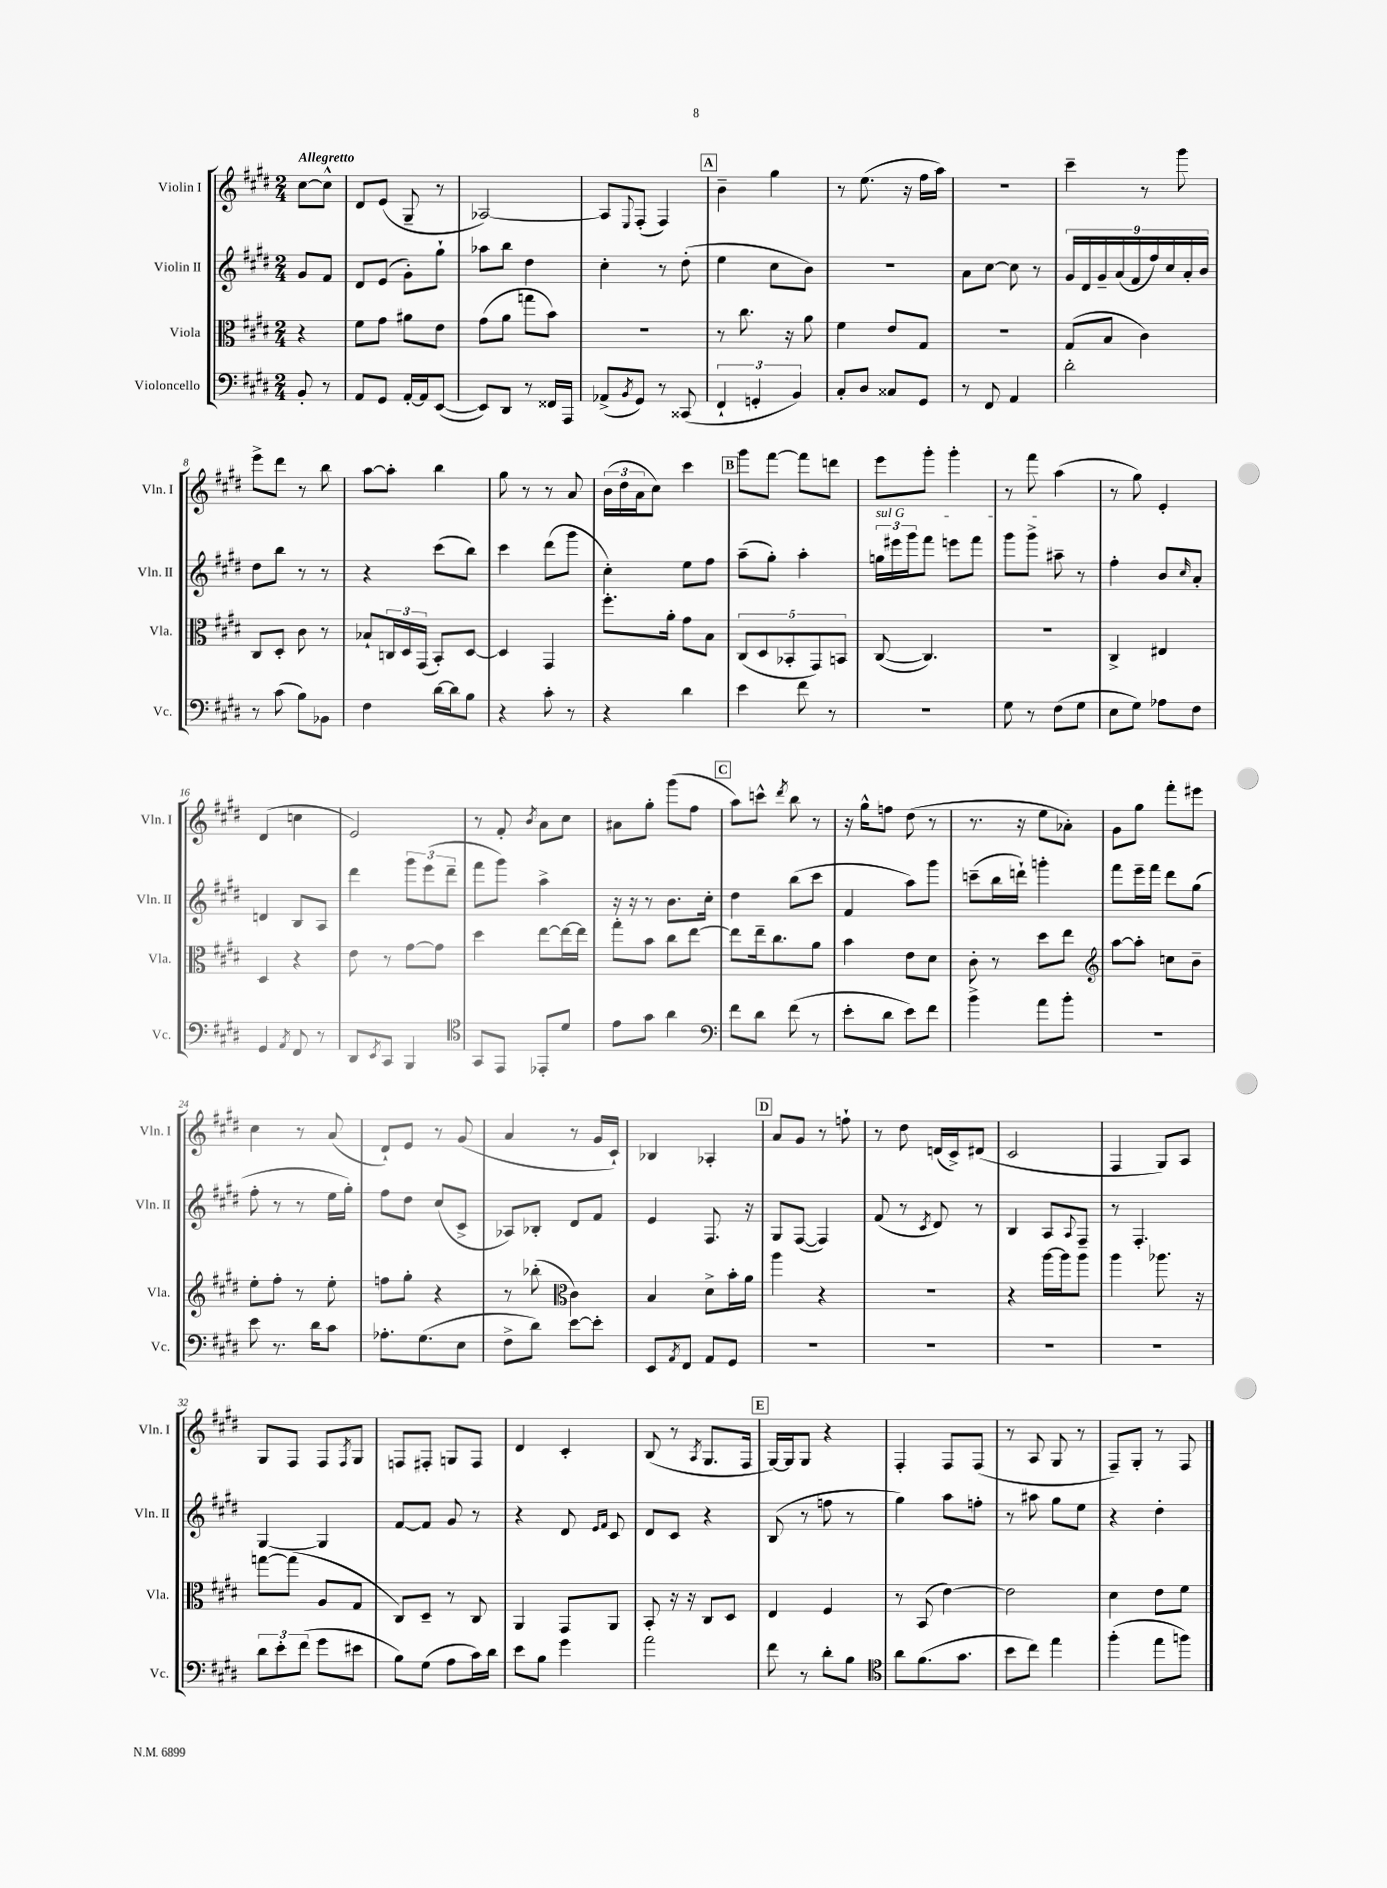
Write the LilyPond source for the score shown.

<<
\new StaffGroup <<
\new Staff = "s0" \with { instrumentName = "Violin I" shortInstrumentName = "Vln. I" } {
    \clef treble \key e \major \numericTimeSignature \time 2/4 \partial 4 \tempo "Allegretto"
    cis''8~ cis''8-^ |
    dis'8 e'8( gis8-- r8 |
    aes2~) |
    aes8 \appoggiatura { e8 } fis8-.( fis4) |
    \mark \markup { \box "A" } b'4-- gis''4 |
    r8 e''8.( r16 fis''16 a''16) |
    R2 |
    cis'''4-- r8 gis'''8 |
    e'''8-> dis'''8 r8 b''8 |
    a''8~ a''8-. b''4 |
    gis''8 r8 r8 a'8 |
    \tuplet 3/2 { b'16( dis''16 a'16 } cis''8) cis'''4 |
    \mark \markup { \box "B" } gis'''8 fis'''8~ fis'''8 d'''8 |
    e'''8 gis'''8-. gis'''4-. |
    r8 fis'''8 a''4( |
    r8 gis''8) e'4-. |
    dis'4( c''4 |
    e'2) |
    r8 fis'8-. \acciaccatura { b'8 } a'8 cis''8 |
    ais'8 gis''8-. gis'''8( fis''8 |
    \mark \markup { \box "C" } a''8) c'''8-^ \acciaccatura { dis'''8 } b''8 r8 |
    r16 gis''16-^ f''8 dis''8( r8 |
    r8. r16 e''8 aes'8-.) |
    gis'8 gis''8 fis'''8-. eis'''8 |
    cis''4 r8 a'8( |
    dis'8-!) e'8 r8 gis'8( |
    a'4 r8 gis'16 cis'16-!) |
    bes4 aes4-. |
    \mark \markup { \box "D" } a'8 gis'8 r8 f''8-! |
    r8 dis''8 d'16( cis'16->) dis'8( |
    cis'2 |
    fis4 gis8) a8 |
    gis8 fis8 fis8 \acciaccatura { fis8 } gis8 |
    f8 fis8-. g8 fis8 |
    dis'4 cis'4-. |
    b8( r8 \acciaccatura { a8 } gis8. fis16 |
    \mark \markup { \box "E" } gis16~) gis16 gis8 r4 |
    fis4-. fis8 fis8( |
    r8 a8 gis8 r8 |
    fis8--) gis8-. r8 fis8 \bar "|." |
}
\new Staff = "s1" \with { instrumentName = "Violin II" shortInstrumentName = "Vln. II" } {
    \clef treble \key e \major \numericTimeSignature \time 2/4 \partial 4
    gis'8 fis'8 |
    dis'8 e'8( gis'8-.) gis''8-! |
    aes''8 b''8 dis''4 |
    cis''4-. r8 dis''8-.( |
    \mark \markup { \box "A" } e''4 cis''8 b'8) |
    R2 |
    a'8 cis''8~ cis''8 r8 |
    \tuplet 9/8 { gis'16 dis'16 gis'16-- a'16( fis'16 fis''16) cis''16 a'16-. b'16 } |
    dis''8 b''8 r8 r8 |
    r4 cis'''8( b''8) |
    cis'''4 dis'''8( gis'''8 |
    cis''4-.) e''8 fis''8 |
    \mark \markup { \box "B" } a''8--( gis''8-.) a''4-. |
    \tuplet 3/2 { \once \override TextSpanner.bound-details.left.text = \markup { \italic "sul G" } g''16\startTextSpan eis'''16 gis'''16 } fis'''8 e'''8 fis'''8 |
    gis'''8 gis'''8-> ais''8--\stopTextSpan r8 |
    fis''4-. b'8 \grace { cis''16 } a'8-. |
    d'4 b8 a8 |
    dis'''4 \tuplet 3/2 { gis'''8 e'''8( dis'''8-- } |
    fis'''8 gis'''8) a''4-> |
    r16 r16 r8 b'8. cis''16-. |
    \mark \markup { \box "C" } dis''4 b''8( cis'''8 |
    fis'4 a''8) gis'''8 |
    c'''8--( b''16 d'''16-!) g'''4-. |
    fis'''8 e'''16-- fis'''16 dis'''8 gis''8( |
    fis''8-. r8 r8 e''16 gis''16-.) |
    fis''8 dis''8 cis''8( cis'8-> |
    aes8) bes8-. dis'8 fis'8 |
    e'4 fis8. r16 |
    \mark \markup { \box "D" } gis8 fis8~( fis4) |
    fis'8( r8 \acciaccatura { cis'8 } dis'8) r8 |
    b4 a8 \appoggiatura { a8 } fis8-- |
    r8 fis4.-. |
    gis4~ gis4 |
    fis'8~ fis'8 gis'8 r8 |
    r4 dis'8 \grace { e'16 fis'16 } cis'8 |
    dis'8 cis'8 r4 |
    \mark \markup { \box "E" } b8( r8 f''8 r8 |
    gis''4) a''8 f''8-. |
    r8 ais''8 gis''8 e''8 |
    r4 dis''4-. \bar "|." |
}
\new Staff = "s2" \with { instrumentName = "Viola" shortInstrumentName = "Vla." } {
    \clef alto \key e \major \numericTimeSignature \time 2/4 \partial 4
    r4 |
    fis'8 gis'8 ais'8 e'8 |
    gis'8( a'8 g''8 b'8) |
    R2 |
    \mark \markup { \box "A" } r8 cis''8. r16 a'8 |
    fis'4 e'8 gis8 |
    r2 |
    gis8( b8 cis'4) |
    cis8 dis8-. cis'8 r8 |
    bes8-! \tuplet 3/2 { c16 dis16 gis,16( } b,8-.) dis8~ |
    dis4 gis,4 |
    fis''8.-. a'16-. gis'8 b8 |
    \mark \markup { \box "B" } \tuplet 5/4 { cis8( dis8 bes,8-. gis,8) b,8 } |
    cis8~( cis4.) |
    R2 |
    cis4-> eis4 |
    dis4 r4 |
    e'8 r8 gis'8~ gis'8 |
    dis''4 e''8~ e''16~ e''16 |
    gis''8-. b'8 cis''8 e''8~ |
    \mark \markup { \box "C" } e''8 e''16-- cis''8. a'8 |
    b'4 e'8 dis'8 |
    cis'8-. r8 dis''8 e''8 |
    \clef treble a''8~ a''8-. c''8 b'8-- |
    e''8-. fis''8-. r8 e''8-. |
    f''8 gis''8-. r4 |
    r8 bes''8-.( \clef alto cis'4) |
    b4 dis'8-> b'16-. a'16 |
    \mark \markup { \box "D" } a''4 r4 |
    R2 |
    r4 a''16~ a''16 a''8 |
    a''4 aes''8. r16 |
    g''8~ g''8( a8 gis8 |
    cis8) dis8-- r8 cis8 |
    a,4 gis,8 a,8 |
    b,8-. r16 r16 cis8 dis8 |
    \mark \markup { \box "E" } e4 fis4 |
    r8 b,8( e'4~) |
    e'2 |
    dis'4 e'8 fis'8 \bar "|." |
}
\new Staff = "s3" \with { instrumentName = "Violoncello" shortInstrumentName = "Vc." } {
    \clef bass \key e \major \numericTimeSignature \time 2/4 \partial 4
    b,8-. r8 |
    a,8 gis,8 a,16~-. a,16 e,8~( |
    e,8) dis,8 r8 fisis,16 a,,16 |
    aes,8->( \acciaccatura { b,8 } gis,8) r8 cisis,8( |
    \mark \markup { \box "A" } \tuplet 3/2 { fis,4-! g,4-. b,4) } |
    cis8-. dis8 cisis8 gis,8 |
    r8 fis,8 a,4 |
    dis'2-. |
    r8 cis'8( b8) bes,8 |
    fis4 dis'16~ dis'16 b8 |
    r4 cis'8-. r8 |
    r4 dis'4 |
    \mark \markup { \box "B" } e'4 fis'8 r8 |
    R2 |
    gis8 r8 fis8( gis8 |
    e8 gis8) aes8 fis8 |
    gis,4 \acciaccatura { a,8 } fis,8 r8 |
    dis,8 \acciaccatura { e,8 } cis,8 b,,4 |
    \clef tenor gis,8 e,8 ees,8-. dis'8 |
    e'8 gis'8 a'4 |
    \mark \markup { \box "C" } \clef bass fis'8 dis'8 fis'8( r8 |
    e'8-. dis'8 e'8) fis'8 |
    b'4-> a'8 b'8-. |
    r2 |
    e'8 r8. dis'16 cis'8 |
    aes8.-. gis8.( e8 |
    fis8-> dis'8) e'8~ e'8-. |
    e,8 \acciaccatura { a,8 } fis,8 a,8 gis,8 |
    \mark \markup { \box "D" } R2 |
    R2 |
    R2 |
    R2 |
    \tuplet 3/2 { dis'8 e'8-. fis'8( } gis'8 eis'8 |
    b8) gis8( a8 cis'16) dis'16 |
    e'8 b8 gis'4 |
    a'2 |
    \mark \markup { \box "E" } fis'8 r8 dis'8-. b8 |
    \clef tenor a'8 fis'8.( gis'8. |
    b'8 cis''8) e''4 |
    fis''4-.( e''8 f''8) \bar "|." |
}
>>
>>
